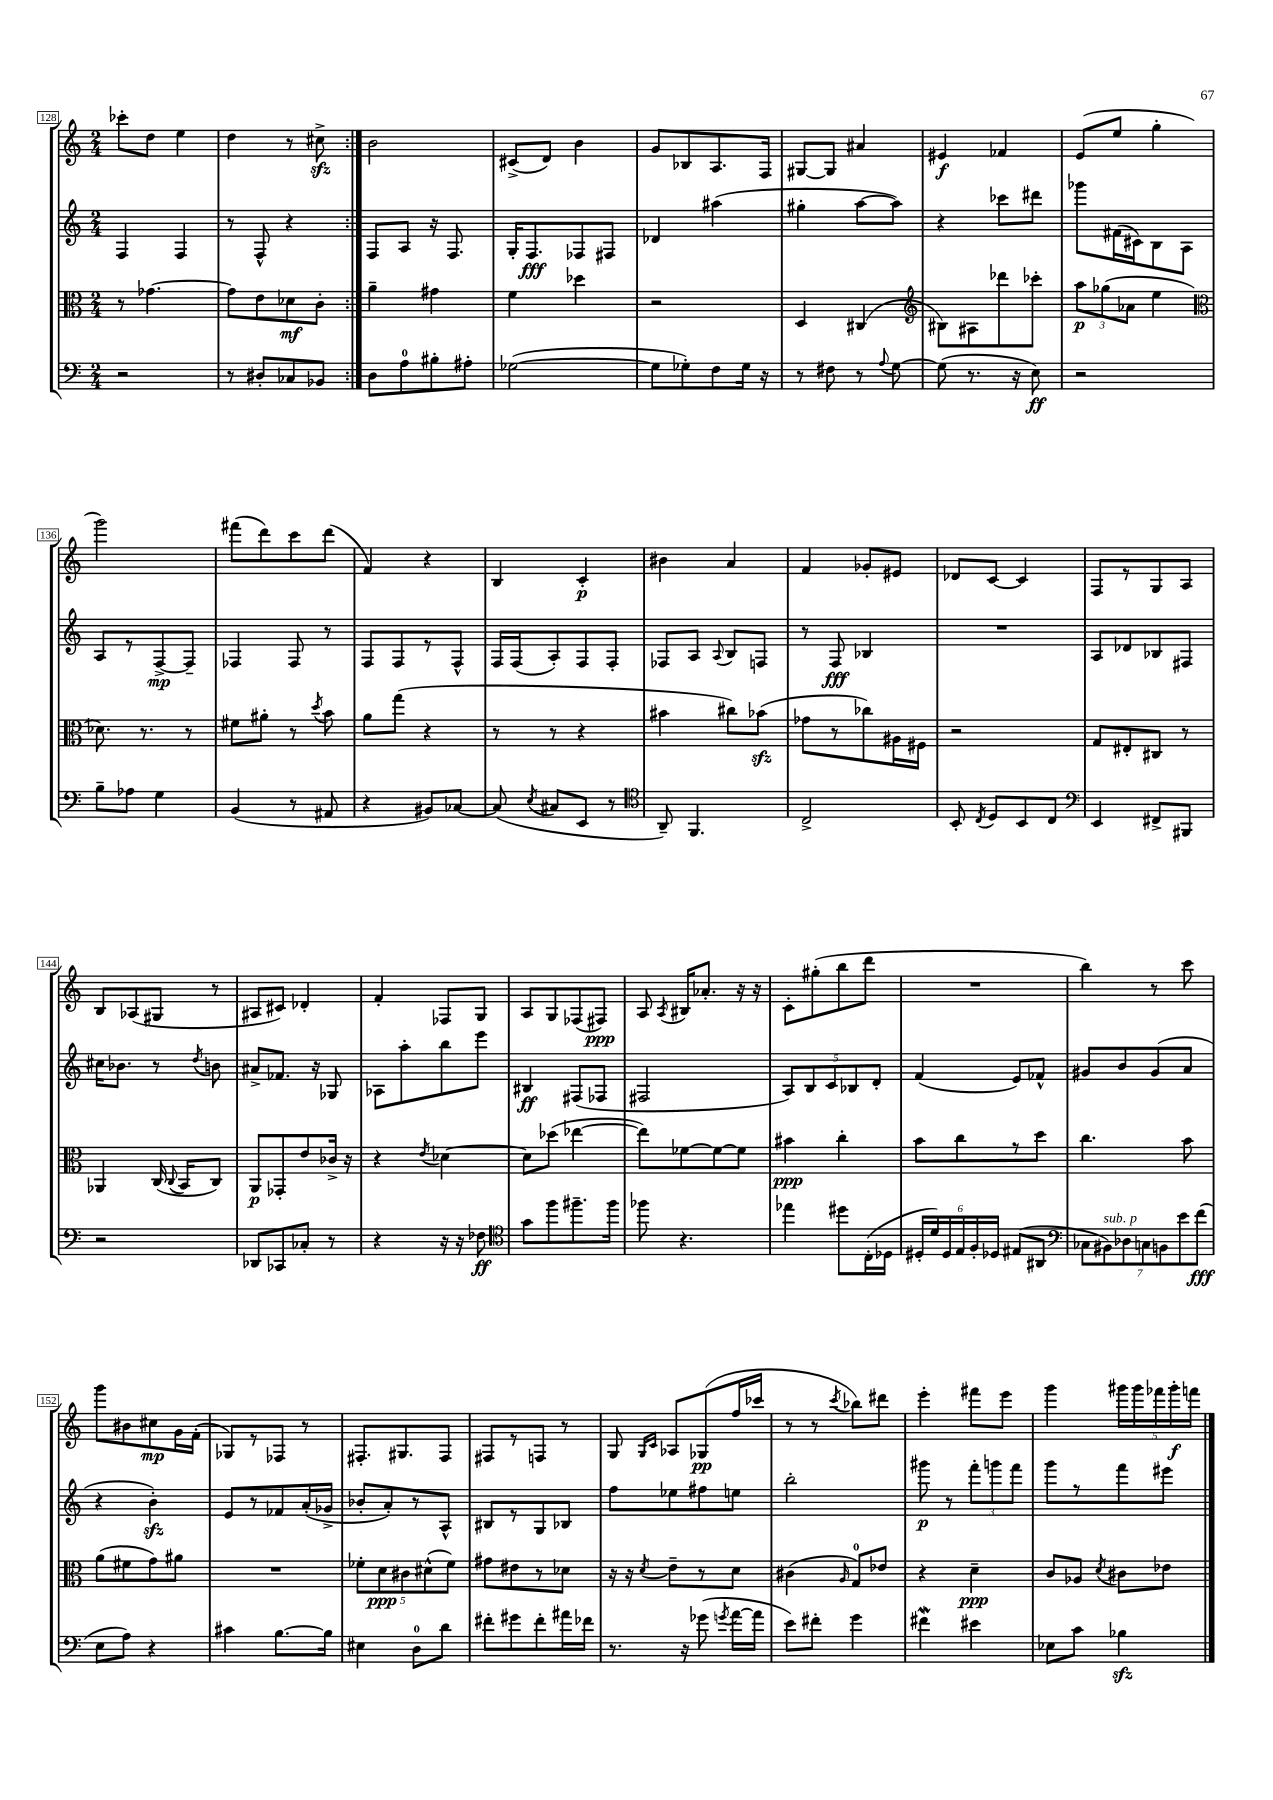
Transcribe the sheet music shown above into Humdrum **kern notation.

**kern	**dynam	**kern	**dynam	**kern	**dynam	**kern	**dynam
*part4	*part4	*part3	*part3	*part2	*part2	*part1	*part1
*staff4	*staff4	*staff3	*staff3	*staff2	*staff2	*staff1	*staff1
*clefF4	*	*clefC3	*	*clefG2	*	*clefG2	*
*k[]	*	*k[]	*	*k[]	*	*k[]	*
*M2/4	*	*M2/4	*	*M2/4	*	*M2/4	*
=128	=128	=128	=128	=128	=128	=128	=128
2r	.	8r	.	4F/	.	8ccc-X'\L	.
.	.	[4.g-X\	.	.	.	8dd\J	.
.	.	.	.	4F/	.	4ee\	.
=129	=129	=129	=129	=129	=129	=129	=129
8r	.	8g-\L]	.	8r	.	4dd\	.
8D#X'/L	.	8e\	.	8F^^/	.	.	.
8C-X/	.	8d-X\	mf	4r	.	8r	.
8BB-X/J	.	8c'\J	.	.	.	8cc#Xzz^\	.
=130:|!	=130:|!	=130:|!	=130:|!	=130:|!	=130:|!	=130:|!	=130:|!
8D\L	.	4a~\	.	8F/L	.	2b\	.
8A\	.	.	.	8A/J	.	.	.
8B#X'\	.	4g#X\	.	16r	.	.	.
.	.	.	.	8.F/	.	.	.
8A#X'\J	.	.	.	.	.	.	.
=131	=131	=131	=131	=131	=131	=131	=131
([2G-X\	.	4f\	.	16G'/KL	.	(8c#X^/L	.
.	.	.	.	8.F/	fff	.	.
.	.	.	.	.	.	8d/J)	.
.	.	4dd-X\	.	8F-X/	.	4b\	.
.	.	.	.	8F#X/J	.	.	.
=132	=132	=132	=132	=132	=132	=132	=132
8G-\L]	.	2r	.	4d-X/	.	8g/L	.
8G-X'\)	.	.	.	.	.	8B-X/	.
8F\	.	.	.	(4aa#X\	.	8.A/	.
16G-\Jk	.	.	.	.	.	.	.
16r	.	.	.	.	.	16F/Jk	.
=133	=133	=133	=133	=133	=133	=133	=133
8r	.	4D/	.	4gg#X'\	.	[8G#X/L	.
8F#X\	.	.	.	.	.	8G#/J]	.
8r	.	(4C#X/	.	[8aa\L	.	4a#X/	.
8qqA/	.	.	.	.	.	.	.
[8G\	.	.	.	8aa\J])	.	.	.
=134	=134	=134	=134	=134	=134	=134	=134
*	*	*clefG2	*	*	*	*	*
(8G\]	.	8B#X\L)	.	4r	.	4e#X/	f
8.r	.	8A#X\	.	.	.	.	.
.	.	8ddd-X\	.	8ccc-X\L	.	4f-X/	.
16r	.	.	.	.	.	.	.
8E\)	ff	8ccc-X'\J	.	8ddd#X\J	.	.	.
=135	=135	=135	=135	=135	=135	=135	=135
2r	.	12aa\L	p	8ggg-X\L	.	(8e/L	.
.	.	(12gg-X\	.	.	.	.	.
.	.	.	.	(16f#X\L	.	8ee/J	.
.	.	12a-X\J	.	.	.	.	.
.	.	.	.	16c#X\J)	.	.	.
.	.	4ee\	.	8B\	.	4gg'\	.
.	.	.	.	8A\J	.	.	.
!!LO:LB:g=z
=136	=136	=136	=136	=136	=136	=136	=136
*	*	*clefC3	*	*	*	*	*
8B~\L	.	8.d-X\)	.	8A/L	.	2ggg\)	.
8A-X\J	.	.	.	8r	.	.	.
.	.	8.r	.	.	.	.	.
4G\	.	.	.	[8F^/	mp	.	.
.	.	8r	.	8F~/J]	.	.	.
=137	=137	=137	=137	=137	=137	=137	=137
(4BB/	.	8f#X\L	.	4F-X/	.	(8fff#X\L	.
.	.	8a#X'\J	.	.	.	8ddd\)	.
8r	.	8r	.	8F-/	.	8ccc\	.
.	.	8qdd/	.	.	.	.	.
8AA#X/	.	8b\	.	8r	.	(8ddd\J	.
=138	=138	=138	=138	=138	=138	=138	=138
4r	.	8a\L	.	8F/L	.	4f/)	.
.	.	(8gg\J	.	8F/	.	.	.
8BB#X/L)	.	4r	.	8r	.	4r	.
[8C-X/J	.	.	.	8F^^/J	.	.	.
=139	=139	=139	=139	=139	=139	=139	=139
(8C-/]	.	8r	.	16F/LL	.	4B/	.
.	.	.	.	(16F/J	.	.	.
8qE/	.	.	.	.	.	.	.
8C#X/L	.	8r	.	8A'/)	.	.	.
8EE/J	.	4r	.	8F/	.	4c'/	p
8r	.	.	.	8F'/J	.	.	.
=140	=140	=140	=140	=140	=140	=140	=140
*clefC4	*	*	*	*	*	*	*
8AA~/)	.	4b#X\	.	8F-X/L	.	4b#X\	.
4.FF/	.	.	.	8A/J	.	.	.
.	.	.	.	8qqA/	.	.	.
.	.	8cc#X\L)	.	8B/L	.	4a/	.
.	.	(8b-Xzz\J	.	8Fn/J	.	.	.
=141	=141	=141	=141	=141	=141	=141	=141
2C^/	.	8g-X\L	.	8r	.	4f/	.
.	.	8r	.	8F/	fff	.	.
.	.	8cc-X\)	.	4B-X/	.	8g-X'/L	.
.	.	16A#X\L	.	.	.	8e#X/J	.
.	.	16F#X\JJ	.	.	.	.	.
=142	=142	=142	=142	=142	=142	=142	=142
8BB'/	.	2r	.	2r	.	8d-X/L	.
8qC/	.	.	.	.	.	.	.
8D/L	.	.	.	.	.	[8c/J	.
8BB/	.	.	.	.	.	4c/]	.
8C/J	.	.	.	.	.	.	.
=143	=143	=143	=143	=143	=143	=143	=143
*clefF4	*	*	*	*	*	*	*
4EE/	.	8G/L	.	8A/L	.	8F/L	.
.	.	8E#X'/	.	8d-X/	.	8r	.
8FF#X^/L	.	8C#X/J	.	8B-X/	.	8G/	.
8BBB#X/J	.	8r	.	8F#X/J	.	8A/J	.
!!LO:LB:g=z
=144	=144	=144	=144	=144	=144	=144	=144
2r	.	4AA-X/	.	16cc#X\KL	.	8B/L	.
.	.	.	.	8.b-X\J	.	.	.
.	.	.	.	.	.	(8A-X/	.
.	.	(16C/	.	8r	.	8G#X/J	.
.	.	8qqC/	.	.	.	.	.
.	.	16BB/KL	.	.	.	.	.
.	.	.	.	8qdd/	.	.	.
.	.	8C/J)	.	8bn\	.	8r	.
=145	=145	=145	=145	=145	=145	=145	=145
8DD-X/L	.	8AA/L	p	8a#X^/L	.	8A#X/L	.
8CC-X/	.	8GG-X'/	.	8.f-X/J	.	8c#X/J)	.
8C-X'/J	.	8e/	.	.	.	4d-X'/	.
.	.	.	.	16r	.	.	.
8r	.	16c-X^/Jk	.	8G-X/	.	.	.
.	.	16r	.	.	.	.	.
=146	=146	=146	=146	=146	=146	=146	=146
4r	.	4r	.	8A-X\L	.	4f'/	.
.	.	.	.	8aa'\	.	.	.
.	.	8qe/	.	.	.	.	.
16r	.	[4d-X\	.	8bb\	.	8F-X/L	.
16r	.	.	.	.	.	.	.
8F-X\	ff	.	.	8eee\J	.	8G/J	.
=147	=147	=147	=147	=147	=147	=147	=147
*clefC4	*	*	*	*	*	*	*
8g\L	.	8d-\L]	.	4B#X/	ff	8A/L	.
8ff\	.	(8dd-X\J	.	.	.	8G/	.
8.ff#X~\	.	[4ee-X\	.	(8F#X/L	.	(8F-X/	.
.	.	.	.	8F-X/J	.	8F#X/J)	ppp
16ff#\Jk	.	.	.	.	.	.	.
=148	=148	=148	=148	=148	=148	=148	=148
8ff-X\	.	8ee-\L])	.	2F#X/	.	8A/	.
.	.	.	.	.	.	8qA/	.
4.r	.	[8f-X\	.	.	.	16B#X/KL	.
.	.	.	.	.	.	8.a-X'/J	.
.	.	8f-\_	.	.	.	.	.
.	.	8f-\J]	.	.	.	16r	.
.	.	.	.	.	.	16r	.
=149	=149	=149	=149	=149	=149	=149	=149
4ee-X\	.	4b#X\	ppp	10A/L)	.	8c'\L	.
.	.	.	.	10B/	.	.	.
.	.	.	.	.	.	(8gg#X'\	.
.	.	.	.	10c/	.	.	.
8dd#X\L	.	4cc'\	.	.	.	8bb\	.
.	.	.	.	10B-X/	.	.	.
(16C'\L	.	.	.	.	.	8ddd\J	.
.	.	.	.	10d'/J	.	.	.
16D-X\JJ	.	.	.	.	.	.	.
=150	=150	=150	=150	=150	=150	=150	=150
24D#X'/LL	.	8b\L	.	(4f/	.	2r	.
24d/)	.	.	.	.	.	.	.
24D#/	.	.	.	.	.	.	.
24E/	.	8cc\	.	.	.	.	.
24F'/	.	.	.	.	.	.	.
24D-X/JJ	.	.	.	.	.	.	.
(8E#X/L	.	8r	.	8e/L)	.	.	.
8AA#X/J	.	8dd\J	.	8f-X^^/J	.	.	.
=151	=151	=151	=151	=151	=151	=151	=151
*clefF4	*	*	*	*	*	*	*
14C-X\L	.	4.cc\	.	8g#X/L	.	4bb\)	.
!LO:TX:a:i:t=sub. p	!	!	!	!	!	!	!
14BB#X\)	.	.	.	.	.	.	.
.	.	.	.	8b/	.	.	.
14D-X\	.	.	.	.	.	.	.
14Cn\	.	.	.	.	.	.	.
.	.	.	.	(8g#/	.	8r	.
14BBn\	.	.	.	.	.	.	.
14e\	.	.	.	.	.	.	.
.	.	8b\	.	8a/J	.	8ccc\	.
(14f\J	fff	.	.	.	.	.	.
!!LO:LB:g=z
=152	=152	=152	=152	=152	=152	=152	=152
8E\L	.	(8a\L	.	4r	.	8ggg\L	.
8A\J)	.	8f#X\	.	.	.	8b#X\	.
4r	.	8g\)	.	4bzz'\)	.	8cc#X\	mp
.	.	8a#X\J	.	.	.	16g\L	.
.	.	.	.	.	.	(16f'\JJ	.
=153	=153	=153	=153	=153	=153	=153	=153
4c#X\	.	2r	.	8e/L	.	8G-X/L)	.
.	.	.	.	8r	.	8r	.
[8.B\L	.	.	.	8f-X/	.	8F-X/J	.
.	.	.	.	(16a'/L	.	8r	.
16B\Jk]	.	.	.	16g-X^/JJ	.	.	.
=154	=154	=154	=154	=154	=154	=154	=154
4E#X\	.	10f-X'\L	.	8b-X'/L	.	8.F#X'/L	.
.	.	10d\	ppp	.	.	.	.
.	.	.	.	8a'/)	.	.	.
.	.	.	.	.	.	8.G#X/	.
.	.	10c#X\	.	.	.	.	.
8D\L	.	.	.	8r	.	.	.
.	.	(10d#X^^\	.	.	.	.	.
8d\J	.	.	.	8A^^/J	.	8F#/J	.
.	.	10f-\J)	.	.	.	.	.
=155	=155	=155	=155	=155	=155	=155	=155
8f#X'\L	.	8g#X\L	.	8B#X/L	.	8F#X/L	.
8g#X\	.	8e#X\	.	8r	.	8r	.
8f#'\	.	8r	.	8G/	.	8Fn/J	.
16a#X\L	.	8d-X\J	.	8B-X/J	.	8r	.
16f-X\JJ	.	.	.	.	.	.	.
=156	=156	=156	=156	=156	=156	=156	=156
8.r	.	16r	.	8ff\L	.	8G/	.
.	.	16r	.	.	.	.	.
.	.	.	.	.	.	16qqG/LL	.
.	.	8qd/	.	.	.	16qqc/JJ	.
.	.	8e~\L	.	8ee-X\	.	8A-X/L	.
16r	.	.	.	.	.	.	.
(8g-X\	.	8r	.	8ff#X\	.	(8G-X/	pp
8qgn/	.	.	.	.	.	.	.
[16a\LL	.	8d\J	.	8een\J	.	16ff/L	.
16a\JJ]	.	.	.	.	.	16ccc-X/JJ	.
=157	=157	=157	=157	=157	=157	=157	=157
8e\L)	.	(4c#X\	.	2bb'\	.	8r	.
8f#X'\J	.	.	.	.	.	8r	.
.	.	16qqA/	.	.	.	8qccc/	.
4g\	.	8G/L)	.	.	.	8bb-X\L)	.
.	.	8e-X/J	.	.	.	8ddd#X\J	.
=158	=158	=158	=158	=158	=158	=158	=158
4f#XW\	.	4r	.	8ggg#X\	p	4eee'\	.
.	.	.	.	8r	.	.	.
4e#X\	.	4d~\	ppp	12fff'\L	.	8fff#X\L	.
.	.	.	.	12gggn\	.	.	.
.	.	.	.	.	.	8eee\J	.
.	.	.	.	12fff\J	.	.	.
=159	=159	=159	=159	=159	=159	=159	=159
8E-X\L	.	8c/L	.	8ggg\L	.	4ggg\	.
8c\J	.	8A-X/J	.	8r	.	.	.
.	.	8qd/	.	.	.	.	.
4B-Xzz\	.	8c#X\L	.	8fff\	.	20ggg#X\LL	.
.	.	.	.	.	.	20ggg#\	.
.	.	.	.	.	.	20fff-X\	.
.	.	8e-X\J	.	8eee#X\J	.	.	.
.	.	.	.	.	.	20ggg#'\	f
.	.	.	.	.	.	20fffn\JJ	.
==	==	==	==	==	==	==	==
*-	*-	*-	*-	*-	*-	*-	*-
